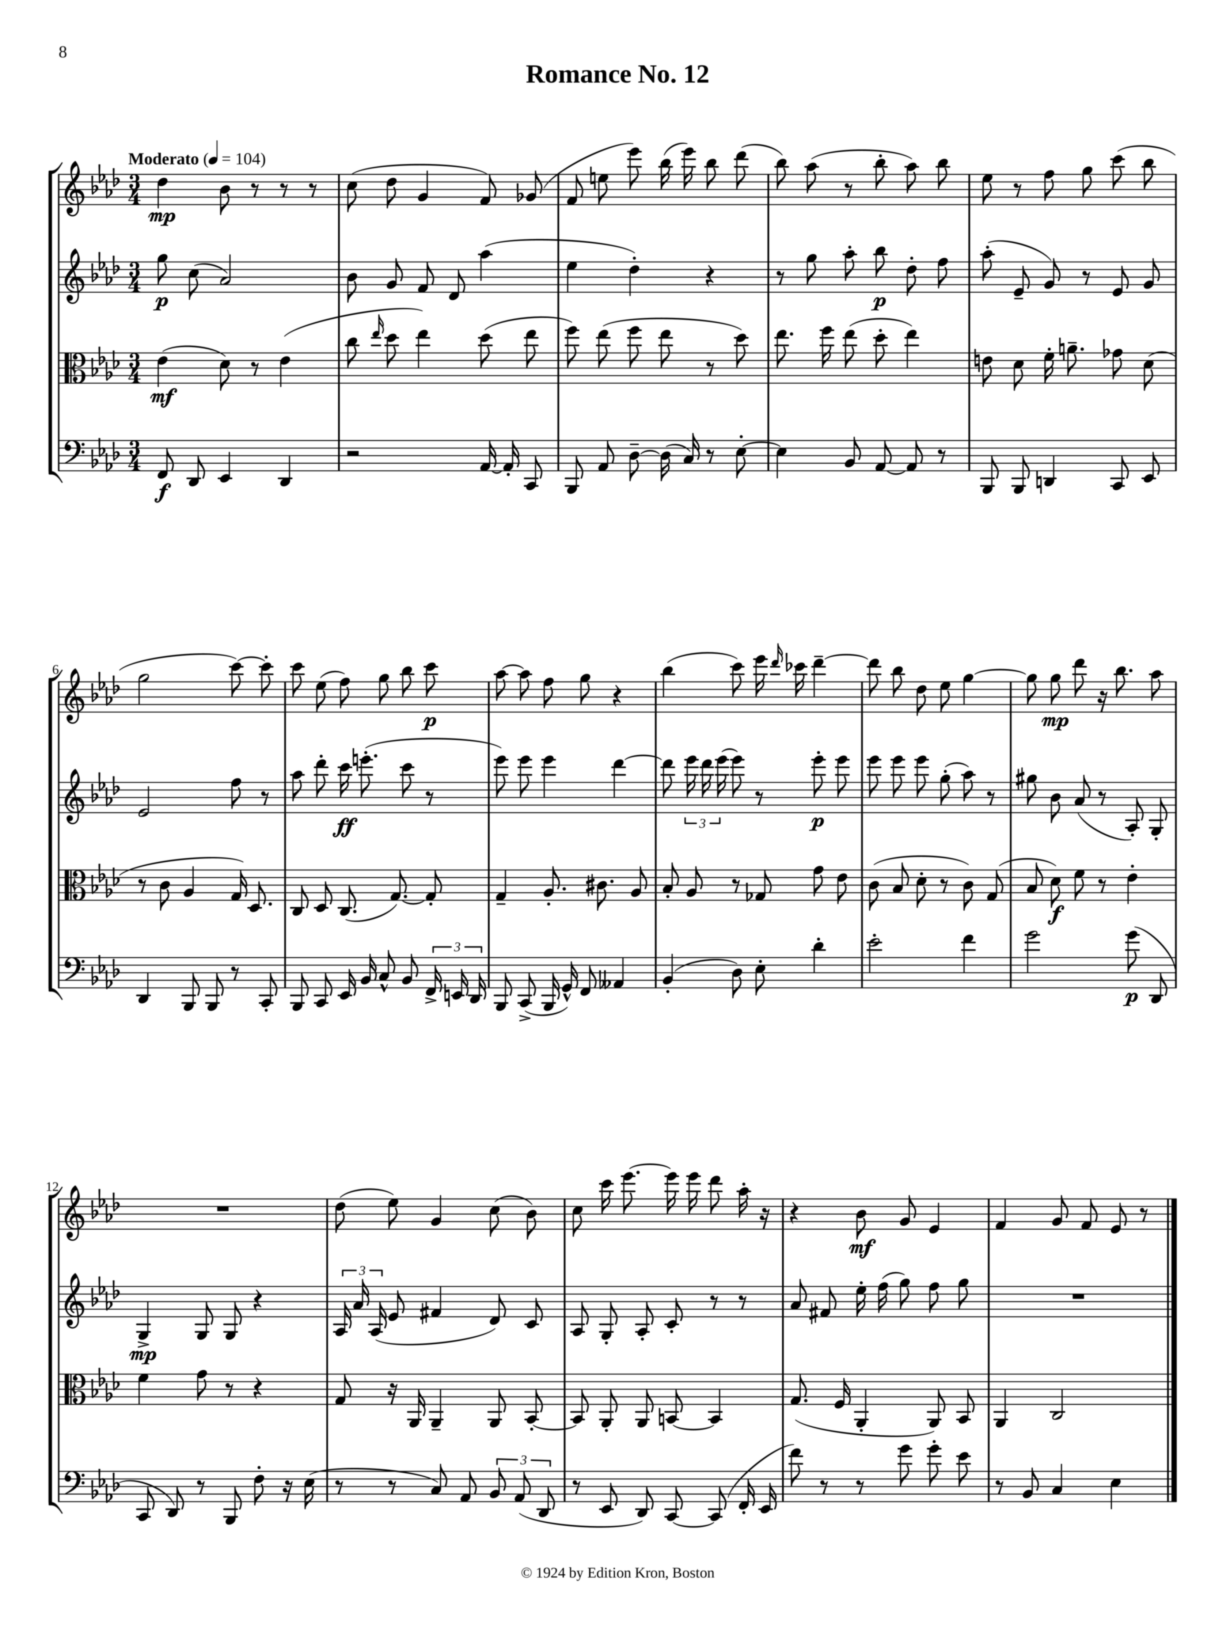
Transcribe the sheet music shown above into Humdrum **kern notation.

**kern	**dynam	**kern	**dynam	**kern	**dynam	**kern	**dynam
*part4	*part4	*part3	*part3	*part2	*part2	*part1	*part1
*staff4	*staff4	*staff3	*staff3	*staff2	*staff2	*staff1	*staff1
*clefF4	*	*clefC3	*	*clefG2	*	*clefG2	*
*k[b-e-a-d-]	*	*k[b-e-a-d-]	*	*k[b-e-a-d-]	*	*k[b-e-a-d-]	*
*M3/4	*	*M3/4	*	*M3/4	*	*M3/4	*
*MM104	*	*MM104	*	*MM104	*	*MM104	*
=1	=1	=1	=1	=1	=1	=1	=1
!	!	!	!	!	!	!LO:TX:a:B:t=Moderato	!
8FF/	f	(4e-\	mf	8gg\	p	4dd-\	mp
8DD-/	.	.	.	(8cc\	.	.	.
4EE-/	.	8d-\)	.	2a-/)	.	8b-\	.
.	.	8r	.	.	.	8r	.
4DD-/	.	(4e-\	.	.	.	8r	.
.	.	.	.	.	.	8r	.
=2	=2	=2	=2	=2	=2	=2	=2
2r	.	8cc\	.	8b-\	.	(8cc\	.
.	.	16qqee-/	.	.	.	.	.
.	.	8dd-\	.	8g/	.	8dd-\	.
.	.	4ee-\)	.	8f/	.	4g/	.
.	.	.	.	8d-/	.	.	.
[16AA-/	.	(8dd-\	.	(4aa-\	.	8f/)	.
16AA-'/]	.	.	.	.	.	.	.
8CC/	.	8ee-\	.	.	.	(8g-X/	.
=3	=3	=3	=3	=3	=3	=3	=3
8BBB-/	.	8ff\)	.	4ee-\	.	8f/	.
8AA-/	.	(8ee-\	.	.	.	8een\	.
[8D-~\	.	8ff\	.	4dd-'\)	.	8eee-\)	.
(16D-\]	.	8ee-\	.	.	.	(16bb-\	.
16C/)	.	.	.	.	.	16eee-\)	.
8r	.	8r	.	4r	.	8bb-\	.
[8E-'\	.	8dd-\)	.	.	.	(8ddd-\	.
=4	=4	=4	=4	=4	=4	=4	=4
4E-\]	.	8.ee-\	.	8r	.	8bb-\)	.
.	.	.	.	8gg\	.	(8aa-\	.
.	.	16ff\	.	.	.	.	.
8BB-/	.	(8ee-\	.	8aa-'\	.	8r	.
[8AA-/	.	8dd-'\	.	8bb-\	p	8bb-'\	.
8AA-/]	.	4ee-\)	.	8dd-'\	.	8aa-\)	.
8r	.	.	.	8ff\	.	8bb-\	.
=5	=5	=5	=5	=5	=5	=5	=5
8BBB-/	.	8en\	.	(8aa-'\	.	8ee-\	.
8BBB-/	.	8d-\	.	8e-~/	.	8r	.
4DDn/	.	16f'\	.	8g/)	.	8ff\	.
.	.	8.an~\	.	.	.	.	.
.	.	.	.	8r	.	8gg\	.
8CC/	.	8g-X\	.	8e-/	.	(8ccc\	.
8EE-/	.	(8d-\	.	8g/	.	8bb-\	.
!!LO:LB:g=z
=6	=6	=6	=6	=6	=6	=6	=6
4DD-/	.	8r	.	2e-/	.	2gg\	.
.	.	8c\	.	.	.	.	.
8BBB-/	.	4A-/	.	.	.	.	.
8BBB-/	.	.	.	.	.	.	.
8r	.	16G/)	.	8ff\	.	[8ccc\)	.
.	.	8.D-/	.	.	.	.	.
8CC'/	.	.	.	8r	.	8ccc'\]	.
=7	=7	=7	=7	=7	=7	=7	=7
8BBB-/	.	8C/	.	8aa-\	.	8ccc\	.
8CC/	.	8D-/	.	8ddd-'\	.	(8ee-\	.
16EE-/	.	(8.C/	.	16ccc\	ff	8ff\)	.
16BB-/	.	.	.	(8.eeen'\	.	.	.
8C^^/	.	.	.	.	.	8gg\	.
.	.	[8.G/)	.	.	.	.	.
8BB-/	.	.	.	8ccc\	.	8bb-\	.
24FF^/	.	8G'/]	.	8r	.	8ccc\	p
24EEn/	.	.	.	.	.	.	.
24DD-/	.	.	.	.	.	.	.
=8	=8	=8	=8	=8	=8	=8	=8
8BBB-/	.	4G~/	.	8eee-\)	.	[8aa-\	.
(8CC^/	.	.	.	8eee-\	.	8aa-\]	.
16BBB-/	.	8.A-'/	.	4eee-\	.	8ff\	.
16GG^^/)	.	.	.	.	.	.	.
8FF/	.	.	.	.	.	8gg\	.
.	.	8.c#X\	.	.	.	.	.
4AA--X/	.	.	.	[4ddd-\	.	4r	.
.	.	8A-/	.	.	.	.	.
=9	=9	=9	=9	=9	=9	=9	=9
(4BB-'/	.	8B-'/	.	8ddd-\]	.	(4bb-\	.
.	.	8A-/	.	24eee-\	.	.	.
.	.	.	.	24ddd-\	.	.	.
.	.	.	.	(24eee-\	.	.	.
8D-\)	.	8r	.	8eee-\)	.	8ccc\)	.
8E-'\	.	8G-X/	.	8r	.	16eee-\	.
.	.	.	.	.	.	16qqddd-/	.
.	.	.	.	.	.	16ccc-X\	.
4d-'\	.	8g\	.	8eee-'\	p	[4ddd-~\	.
.	.	8e-\	.	8eee-\	.	.	.
=10	=10	=10	=10	=10	=10	=10	=10
2e-'\	.	(8c\	.	8eee-\	.	8ddd-\]	.
.	.	8B-/	.	8eee-\	.	8bb-\	.
.	.	8d-'\	.	8eee-\	.	8dd-\	.
.	.	8r	.	(8gg'\	.	8ee-\	.
4f\	.	8c\)	.	8aa-\)	.	[4gg\	.
.	.	(8G/	.	8r	.	.	.
=11	=11	=11	=11	=11	=11	=11	=11
2g\	.	8B-/	.	8gg#X\	.	8gg\]	.
.	.	8d-\)	f	8b-\	.	8gg\	mp
.	.	8f\	.	(8a-/	.	8ddd-\	.
.	.	8r	.	8r	.	16r	.
.	.	.	.	.	.	8.bb-\	.
(8g\	p	4e-'\	.	8A-'/)	.	.	.
8DD-/	.	.	.	8G'/	.	8aa-\	.
!!LO:LB:g=z
=12	=12	=12	=12	=12	=12	=12	=12
8CC/	.	4f\	.	4G^/	mp	2.r	.
8DD-/)	.	.	.	.	.	.	.
8r	.	8g\	.	8G/	.	.	.
8BBB-/	.	8r	.	8G/	.	.	.
8F'\	.	4r	.	4r	.	.	.
16r	.	.	.	.	.	.	.
(16E-\	.	.	.	.	.	.	.
=13	=13	=13	=13	=13	=13	=13	=13
8r	.	8G/	.	24A-/	.	(8dd-\	.
.	.	.	.	24a-/	.	.	.
.	.	.	.	(24A-/	.	.	.
8r	.	16r	.	8e-/	.	8ee-\)	.
.	.	16AA-/	.	.	.	.	.
8C/)	.	4AA-~/	.	4f#X/	.	4g/	.
8AA-/	.	.	.	.	.	.	.
12BB-/	.	8AA-/	.	8d-/)	.	(8cc\	.
(12AA-/	.	.	.	.	.	.	.
.	.	[8BB-'/	.	8c/	.	8b-\)	.
12DD-/	.	.	.	.	.	.	.
=14	=14	=14	=14	=14	=14	=14	=14
8r	.	8BB-/]	.	8A-/	.	8cc\	.
8EE-/	.	8AA-'/	.	8G'/	.	16ccc\	.
.	.	.	.	.	.	[8.eee-\	.
8DD-/)	.	8AA-/	.	8A-'/	.	.	.
[8CC/	.	[8BBn/	.	8c'/	.	16eee-\]	.
.	.	.	.	.	.	16eee-\	.
(8CC/]	.	4BB/]	.	8r	.	8ddd-\	.
16FF'/	.	.	.	8r	.	16aa-'\	.
16EE-/	.	.	.	.	.	16r	.
=15	=15	=15	=15	=15	=15	=15	=15
8f\)	.	(8.G/	.	8a-/	.	4r	.
8r	.	.	.	8f#X/	.	.	.
.	.	16F/	.	.	.	.	.
8r	.	4AA-'/	.	16ee-'\	.	8b-\	mf
.	.	.	.	(16ff\	.	.	.
8g\	.	.	.	8gg\)	.	8g/	.
8g'\	.	8AA-/)	.	8ff\	.	4e-/	.
8e-\	.	8BB-/	.	8gg\	.	.	.
=16	=16	=16	=16	=16	=16	=16	=16
8r	.	4AA-/	.	2.r	.	4f/	.
8BB-/	.	.	.	.	.	.	.
4C/	.	2C/	.	.	.	8g/	.
.	.	.	.	.	.	8f/	.
4E-\	.	.	.	.	.	8e-/	.
.	.	.	.	.	.	8r	.
==	==	==	==	==	==	==	==
*-	*-	*-	*-	*-	*-	*-	*-
